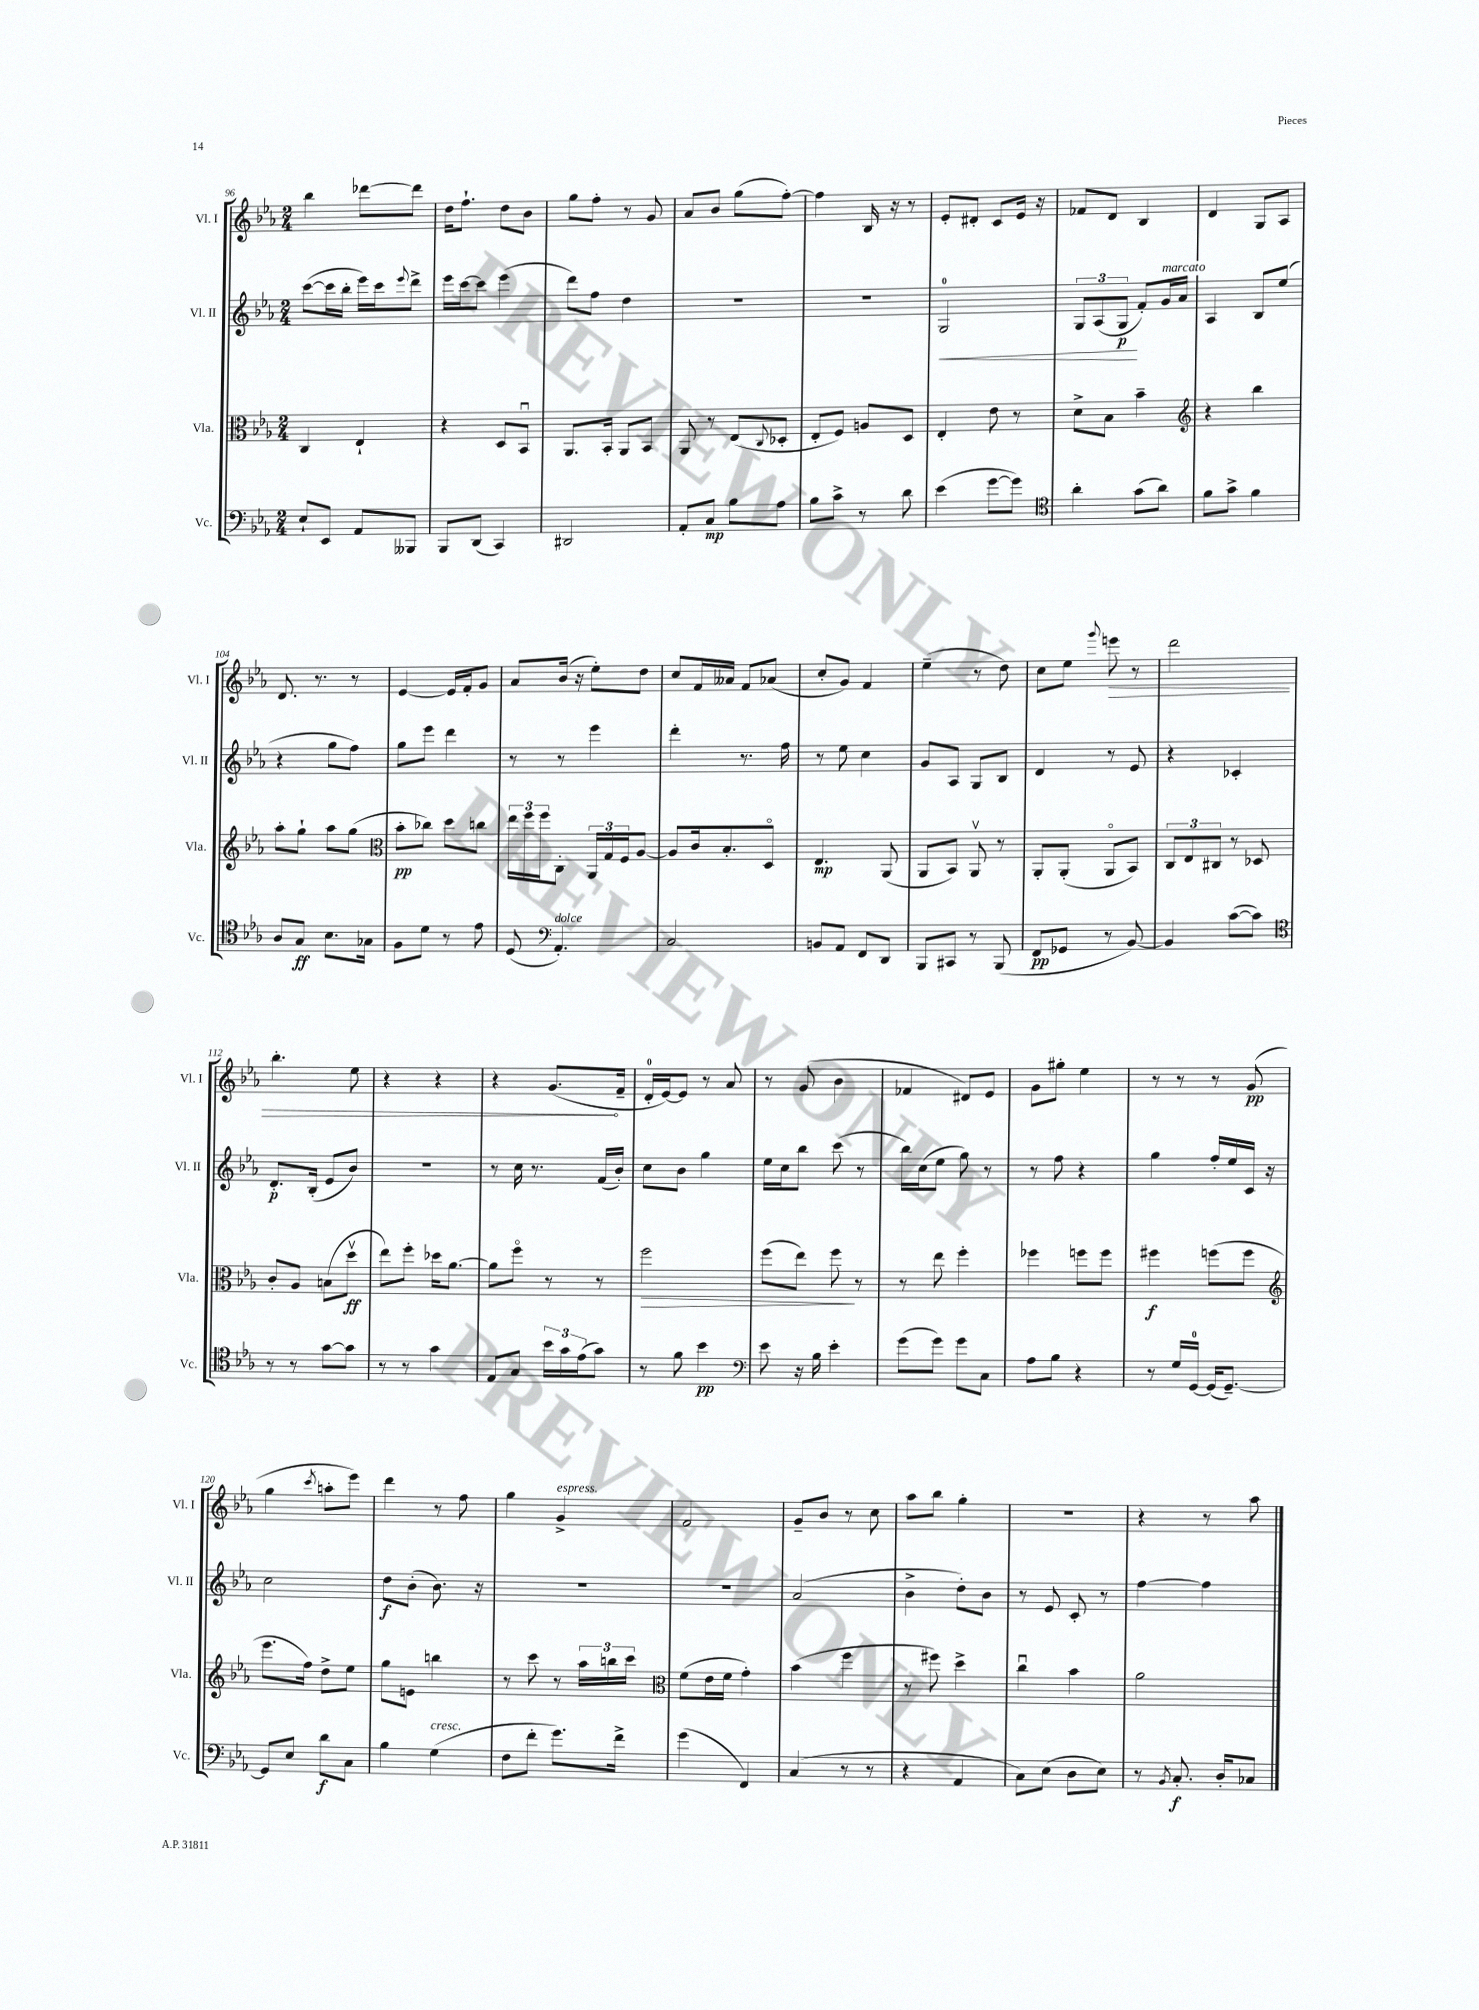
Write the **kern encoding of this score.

**kern	**dynam	**kern	**dynam	**kern	**dynam	**kern	**dynam
*part4	*part4	*part3	*part3	*part2	*part2	*part1	*part1
*staff4	*staff4	*staff3	*staff3	*staff2	*staff2	*staff1	*staff1
*I"Vc.	*	*I"Vla.	*	*I"Vl. II	*	*I"Vl. I	*
*I'Vc.	*	*I'Vla.	*	*I'Vl. II	*	*I'Vl. I	*
*clefF4	*	*clefC3	*	*clefG2	*	*clefG2	*
*k[b-e-a-]	*	*k[b-e-a-]	*	*k[b-e-a-]	*	*k[b-e-a-]	*
*M2/4	*	*M2/4	*	*M2/4	*	*M2/4	*
=96	=96	=96	=96	=96	=96	=96	=96
8E-`/L	.	4C/	.	([8ccc\L	.	4bb-\	.
8EE-/J	.	.	.	16ccc\L]	.	.	.
.	.	.	.	16bb-'\JJ	.	.	.
8AA-/L	.	4E-`/	.	16eee-\LL)	.	[8ddd-X\L	.
.	.	.	.	16ccc\J	.	.	.
.	.	.	.	8qqeee-/	.	.	.
8BBB--X/J	.	.	.	8ddd^\J	.	8ddd-\J]	.
=97	=97	=97	=97	=97	=97	=97	=97
8BBB-/L	.	4r	.	16eee-\LL	.	16dd\KL	.
.	.	.	.	[16ccc\J	.	8.ff`\J	.
(8DD/J	.	.	.	8ccc\J]	.	.	.
4CC/)	.	8D/L	.	(4eee-\	.	8dd\L	.
.	.	8BB-u/J	.	.	.	8b-\J	.
=98	=98	=98	=98	=98	=98	=98	=98
2DD#X/	.	8.AA-/L	.	8ddd\L)	.	8gg\L	.
.	.	.	.	8ff\J	.	8ff'\J	.
.	.	16BB-'/Jk	.	.	.	.	.
.	.	8AA-/L	.	4dd\	.	8r	.
.	.	8BB-/J	.	.	.	8g/	.
=99	=99	=99	=99	=99	=99	=99	=99
8AA-'/L	.	8AA-/	.	2r	.	8a-/L	.
8C/J	mp	8r	.	.	.	8b-/J	.
8B-\L	.	(8E-/L	.	.	.	(8gg\L	.
.	.	8qqC/	.	.	.	.	.
8A-\J	.	8D-X'/J	.	.	.	[8ff'\J)	.
=100	=100	=100	=100	=100	=100	=100	=100
8B-\L	.	8E-'/L	.	2r	.	4ff\]	.
8c^\J	.	8F/J)	.	.	.	.	.
8r	.	8An/L	.	.	.	16B-/	.
.	.	.	.	.	.	16r	.
8d\	.	8D/J	.	.	.	8r	.
=101	=101	=101	=101	=101	=101	=101	=101
!	!	!	!	!	!LO:HP:b	!	!
(4e-\	.	4E-'/	.	2G/	<	8e-'/L	.
.	.	.	.	.	.	8d#X'/J	.
[8g\L	.	8e-\	.	.	.	8c/L	.
8g\J])	.	8r	.	.	.	16e-/Jk	.
.	.	.	.	.	.	16r	.
=102	=102	=102	=102	=102	=102	=102	=102
*clefC4	*	*	*	*	*	*	*
4a-'\	.	8d^\L	.	12G/L	.	8f-X/L	.
.	.	.	.	(12A-/	.	.	.
.	.	8B-\J	.	.	.	8d/J	.
.	.	.	.	12G/J	p	.	.
(8g\L	.	4b-~\	.	8f'/L)	[	4B-/	.
!	!	!	!	!LO:TX:a:i:t=marcato	!	!	!
8a-\J)	.	.	.	16g/L	.	.	.
.	.	.	.	16a-/JJ	.	.	.
=103	=103	=103	=103	=103	=103	=103	=103
*	*	*clefG2	*	*	*	*	*
8f\L	.	4r	.	4A-/	.	4d/	.
8g^\J	.	.	.	.	.	.	.
4f\	.	4bb-\	.	8B-/L	.	8G/L	.
.	.	.	.	(8ee-/J	.	8A-/J	.
!!LO:LB:g=z
=104	=104	=104	=104	=104	=104	=104	=104
8A-/L	.	8aa-'\L	.	4r	.	8.d/	.
8G/J	ff	8gg`\J	.	.	.	.	.
.	.	.	.	.	.	8.r	.
8.B-\L	.	8aa-\L	.	8gg\L	.	.	.
.	.	(8gg\J	.	8ff\J)	.	8r	.
16G-X\Jk	.	.	.	.	.	.	.
=105	=105	=105	=105	=105	=105	=105	=105
*	*	*clefC3	*	*	*	*	*
8F\L	.	8b-'\L	pp	8gg\L	.	[4e-/	.
8d\J	.	8cc-X\J)	.	8eee-\J	.	.	.
8r	.	8dd\L	.	4ddd\	.	16e-/LL]	.
.	.	.	.	.	.	16f'/J	.
8e-\	.	8ccn\J	.	.	.	8g/J	.
=106	=106	=106	=106	=106	=106	=106	=106
(8D/	.	24ee-\LL	.	8r	.	8a-/L	.
.	.	24ff\	.	.	.	.	.
.	.	24ff\J	.	.	.	.	.
*clefF4	*	*	*	*	*	*	*
!LO:TX:a:i:t=dolce	!	!	!	!	!	!	!
4.AA-'/)	.	8C'\J	.	8r	.	(16b-/Jk	.
.	.	.	.	.	.	16r	.
.	.	24AA-/LL	.	4eee-\	.	8ee-'\L)	.
.	.	24G/	.	.	.	.	.
.	.	24F/J	.	.	.	.	.
.	.	[8A-/J	.	.	.	8dd\J	.
=107	=107	=107	=107	=107	=107	=107	=107
2C/	.	8A-/L]	.	4ddd'\	.	8cc/L	.
.	.	16c/k	.	.	.	16f/L	.
.	.	8.B-'/	.	.	.	16a--X/JJ	.
.	.	.	.	8.r	.	8f/L	.
.	.	8D/J	.	.	.	(8a-X/J	.
.	.	.	.	16ff\	.	.	.
=108	=108	=108	=108	=108	=108	=108	=108
8BBn/L	.	4.E-/	mp	8r	.	8cc'/L	.
8AA-/J	.	.	.	8ee-\	.	8g/J)	.
8FF/L	.	.	.	4cc\	.	4f/	.
8DD/J	.	(8AA-/	.	.	.	.	.
=109	=109	=109	=109	=109	=109	=109	=109
8BBB-/L	.	8AA-/L	.	8g/L	.	(4ee-~\	.
8CC#X/J	.	8BB-/J)	.	8A-/J	.	.	.
8r	.	8AA-v/	.	8G/L	.	8r	.
(8BBB-/	.	8r	.	8B-/J	.	8dd\)	.
=110	=110	=110	=110	=110	=110	=110	=110
8FF/L	pp	8AA-'/L	.	4d/	.	8cc\L	.
8GG-X/J	.	(8AA-'/J	.	.	.	8ee-\J	.
.	.	.	.	.	.	8qqggg/	.
!	!	!	!	!	!	!	!LO:HP:b
8r	.	8AA-/L	.	8r	.	8eeen\	>
[8BB-/)	.	8BB-/J)	.	8e-/	.	8r	.
=111	=111	=111	=111	=111	=111	=111	=111
4BB-/]	.	12C/L	.	4r	.	2ddd\	.
.	.	12E-/	.	.	.	.	.
.	.	12C#X/J	.	.	.	.	.
([8c\L	.	8r	.	4c-X'/	.	.	.
8c\J])	.	8D-X/	.	.	.	.	.
!!LO:LB:g=z
=112	=112	=112	=112	=112	=112	=112	=112
*clefC4	*	*	*	*	*	*	*
8r	.	8c'/L	.	8.d'/L	p	4.bb-'\	.
8r	.	8A-/J	.	.	.	.	.
.	.	.	.	(16B-'/Jk	.	.	.
[8g\L	.	(8Bn\L	.	8e-/L	.	.	.
8g\J]	.	8ddv\J	ff	8b-/J)	.	8ee-\	.
=113	=113	=113	=113	=113	=113	=113	=113
8r	.	8ee-\L)	.	2r	.	4r	.
8r	.	8ff'\J	.	.	.	.	.
4g\	.	16dd-X\KL	.	.	.	4r	.
.	.	[8.a-\J	.	.	.	.	.
=114	=114	=114	=114	=114	=114	=114	=114
8E-/L	.	8a-\L]	.	8r	.	4r	.
8G/J	.	8ff\J	.	16cc\	.	.	.
.	.	.	.	8.r	.	.	.
24b-\LL	.	8r	.	.	.	(8.g/L	.
24g\	.	.	.	.	.	.	.
(24e-\J	.	.	.	.	.	.	.
8g\J)	.	8r	.	(16f/LL	.	.	.
.	.	.	.	16b-'/JJ)	.	16f~/Jk	]
=115	=115	=115	=115	=115	=115	=115	=115
!	!	!	!LO:HP:b	!	!	!	!
8r	.	2ff\	>	8cc\L	.	16d'/LL	.
.	.	.	.	.	.	[16e-/J)	.
8f\	.	.	.	8b-\J	.	8e-/J]	.
4b-\	pp	.	.	4gg\	.	8r	.
.	.	.	.	.	.	8a-/	.
=116	=116	=116	=116	=116	=116	=116	=116
*clefF4	*	*	*	*	*	*	*
8e-\	.	(8ff\L	.	16ee-\LL	.	8r	.
.	.	.	.	16cc\J	.	.	.
16r	.	8ee-\J)	.	8bb-\J	.	(8g/	.
16B-\	.	.	.	.	.	.	.
4e-'\	.	8ff\	.	(8ccc\	.	4b-\	.
.	.	8r	]	8r	.	.	.
=117	=117	=117	=117	=117	=117	=117	=117
(8g\L	.	8r	.	16bb-\LL)	.	4f-X/	.
.	.	.	.	(16cc\J	.	.	.
8g\J)	.	8ee-\	.	8ee-\J	.	.	.
8g\L	.	4ff'\	.	8gg\)	.	8d#X/L)	.
8C\J	.	.	.	8r	.	8e-/J	.
=118	=118	=118	=118	=118	=118	=118	=118
8A-\L	.	4ff-X\	.	8r	.	8g\L	.
8B-\J	.	.	.	8ff\	.	8gg#X'\J	.
4r	.	8ffn\L	.	4r	.	4ee-\	.
.	.	8ff\J	.	.	.	.	.
=119	=119	=119	=119	=119	=119	=119	=119
8r	.	4ff#X\	f	4gg\	.	8r	.
16G/LL	.	.	.	.	.	8r	.
[16GG/JJ	.	.	.	.	.	.	.
(16GG/KL]	.	(8ffn\L	.	16ff'/LL	.	8r	.
[8.GG~/J)	.	.	.	16ee-/	.	.	.
.	.	8ff\J	.	16c/JJ	.	(8g/	pp
.	.	.	.	16r	.	.	.
!!LO:LB:g=z
=120	=120	=120	=120	=120	=120	=120	=120
*	*	*clefG2	*	*	*	*	*
8GG/L]	.	8.eee-\L	.	2cc\	.	4gg\	.
8E-/J	.	.	.	.	.	.	.
.	.	16ff\Jk)	.	.	.	.	.
.	.	.	.	.	.	8qccc/	.
8d\L	f	8dd^\L	.	.	.	8aan'\L	.
8C\J	.	8ee-\J	.	.	.	8eee-\J)	.
=121	=121	=121	=121	=121	=121	=121	=121
4B-\	.	8gg\L	.	8dd\L	f	4ddd\	.
.	.	8en\J	.	(8b-'\J	.	.	.
!LO:TX:a:i:t=cresc.	!	!	!	!	!	!	!
(4G\	.	4bbn\	.	8.b-\)	.	8r	.
.	.	.	.	.	.	8ff\	.
.	.	.	.	16r	.	.	.
=122	=122	=122	=122	=122	=122	=122	=122
8F\L	.	8r	.	2r	.	4gg\	.
8f'\J	.	8ccc\	.	.	.	.	.
!	!	!	!	!	!	!LO:TX:a:i:t=espress.	!
8.g\L)	.	8r	.	.	.	4g^/	.
.	.	24aa-\LL	.	.	.	.	.
.	.	24bbn\	.	.	.	.	.
16f^\Jk	.	.	.	.	.	.	.
.	.	24ccc\JJ	.	.	.	.	.
=123	=123	=123	=123	=123	=123	=123	=123
*	*	*clefC3	*	*	*	*	*
(4g\	.	(8f\L	.	2r	.	2f/	.
.	.	16e-\L	.	.	.	.	.
.	.	16f\JJ	.	.	.	.	.
4FF/)	.	4g'\)	.	.	.	.	.
=124	=124	=124	=124	=124	=124	=124	=124
(4C/	.	(4b-\	.	(2a-/	.	8g~/L	.
.	.	.	.	.	.	8b-/J	.
8r	.	4ff\	.	.	.	8r	.
8r	.	.	.	.	.	8cc\	.
=125	=125	=125	=125	=125	=125	=125	=125
4r	.	8r	.	4b-^\	.	8aa-\L	.
.	.	8ff#X\)	.	.	.	8bb-\J	.
4AA-/	.	4dd^\	.	8dd'\L)	.	4gg'\	.
.	.	.	.	8b-\J	.	.	.
=126	=126	=126	=126	=126	=126	=126	=126
8C\L)	.	4ccu\	.	8r	.	2r	.
(8E-\J	.	.	.	8e-/	.	.	.
8D\L	.	4b-\	.	8c'/	.	.	.
8E-\J)	.	.	.	8r	.	.	.
=127	=127	=127	=127	=127	=127	=127	=127
8r	.	2a-\	.	[4ff\	.	4r	.
8qBB-/	.	.	.	.	.	.	.
8.C'/	f	.	.	.	.	.	.
.	.	.	.	4ff\]	.	8r	.
16D'/KL	.	.	.	.	.	.	.
8C-X/J	.	.	.	.	.	8aa-\	.
==	==	==	==	==	==	==	==
*-	*-	*-	*-	*-	*-	*-	*-
